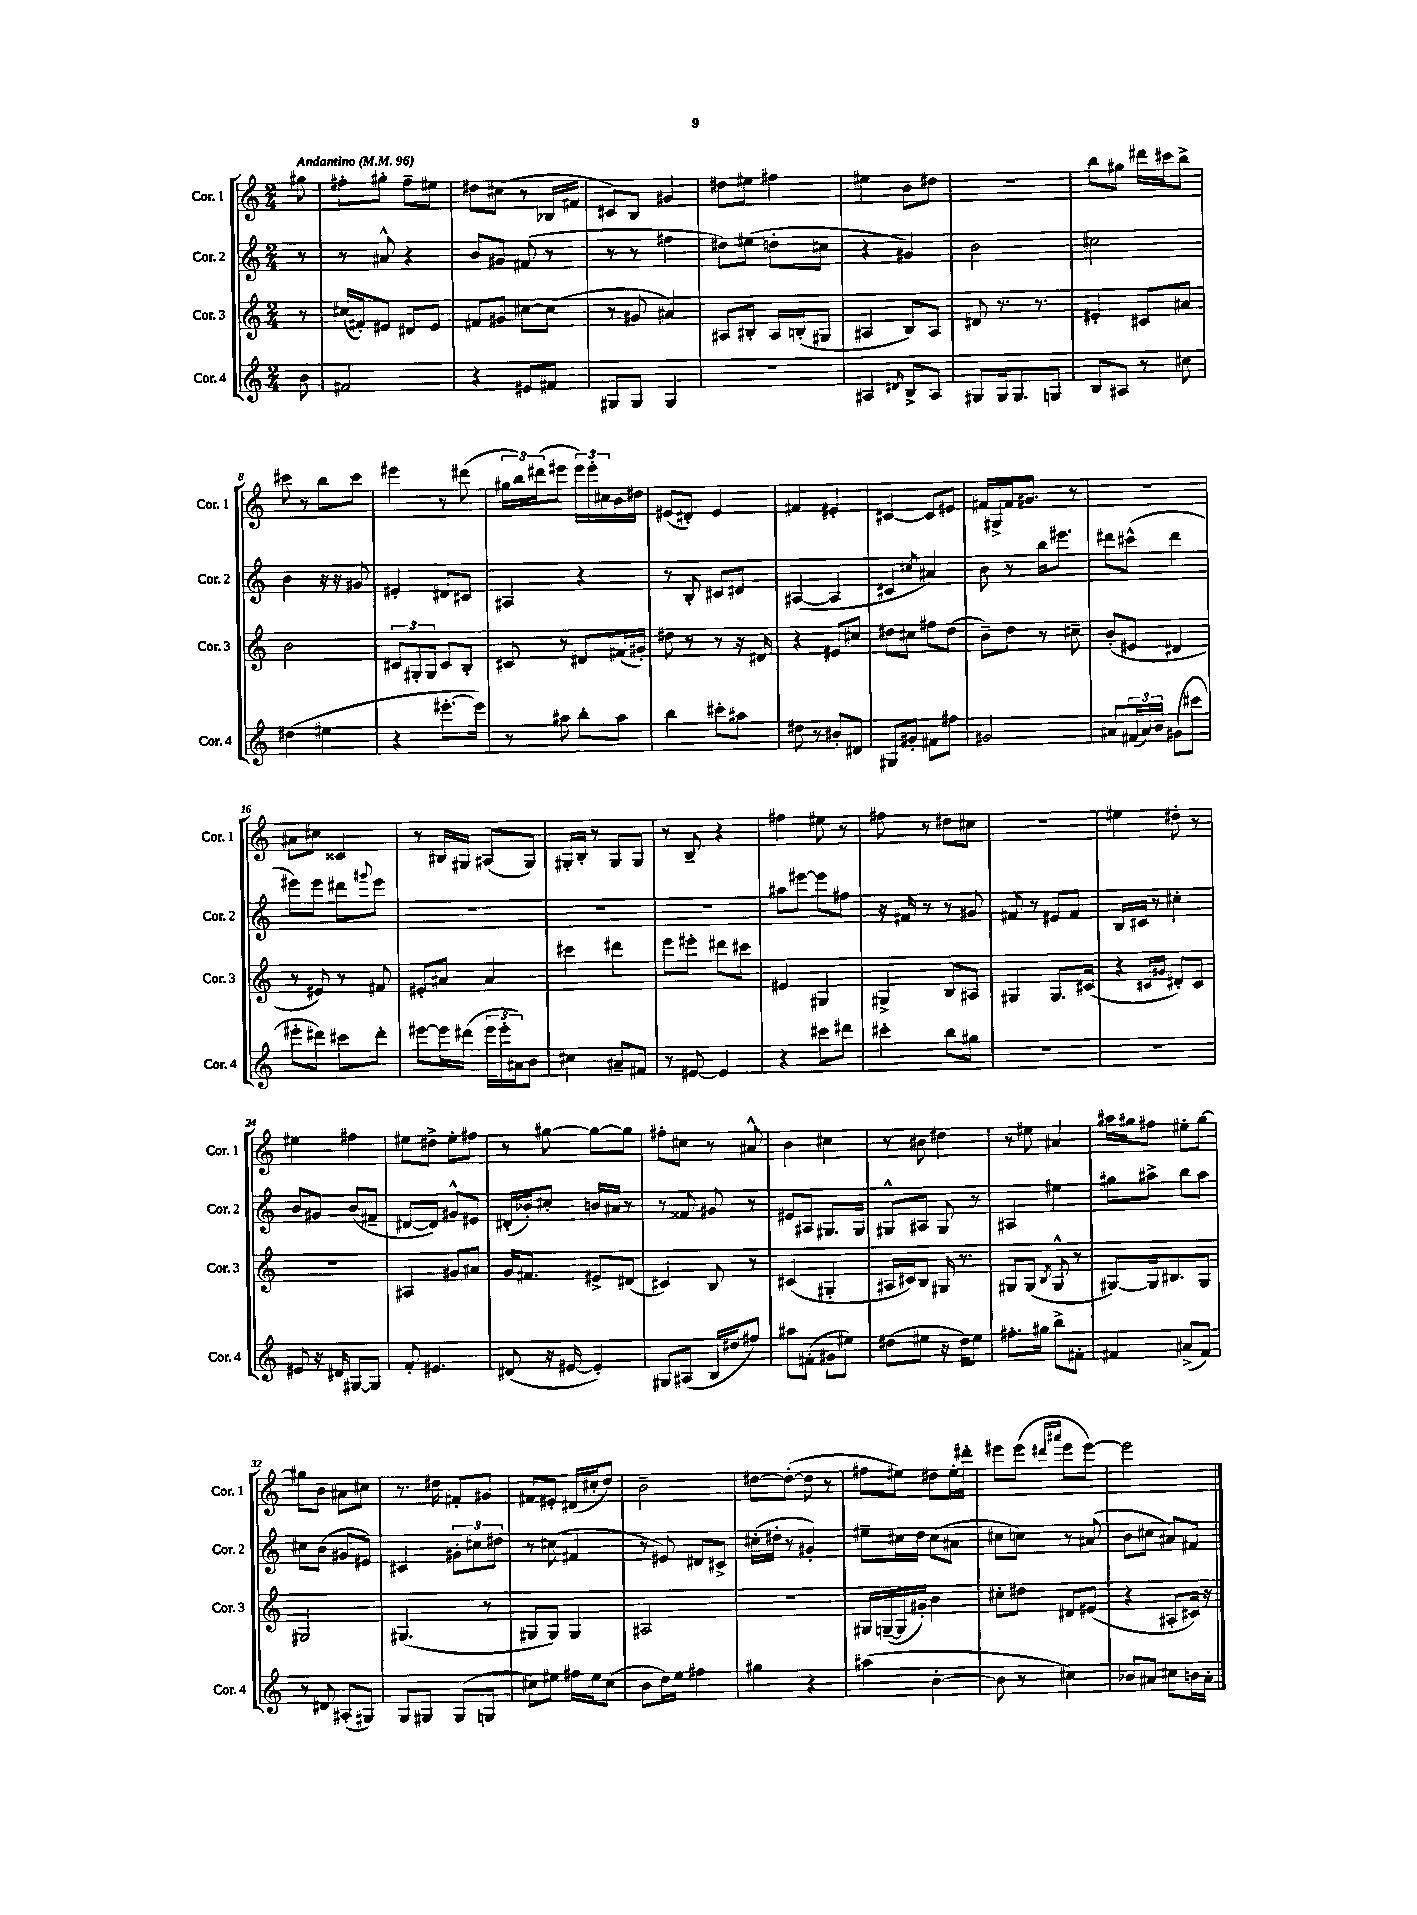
<<
\new StaffGroup <<
\new Staff = "s0" \with { instrumentName = "Cor. 1" shortInstrumentName = "Cor. 1" } {
    \clef treble \key c \major \numericTimeSignature \time 2/4 \partial 8 \tempo "Andantino" 4 = 96
    gis''8 |
    fis''8-. gis''8-. fis''8-- eis''8 |
    dis''8 cis''8( r8 bes16 fis'16 |
    cis'8) b8 gis'4 |
    dis''8 eis''8 fis''4 |
    eis''4 b'8 dis''8 |
    R2 |
    b''8 gis''8 dis'''16 cis'''16 b''8-> |
    cis'''8 r8 b''8 cis'''8 |
    eis'''4 r8 dis'''8( |
    \tuplet 3/2 { gis''16 b''16) dis'''16( } eis'''8 \tuplet 3/2 { eis'''16) eis'''16-. cis''16 } b'16 dis''16 |
    eis'8( dis'8-.) eis'4 |
    fis'4 eis'4-. |
    cis'4~ cis'8 eis'8 |
    fis'16 gis16-> fis'16 gis'8. r8 |
    R2 |
    ais'8 cis''8 cisis'4 |
    r8 bis16 gis16 ais8( gis8) |
    gis16-. b16-. r8 gis8 gis8 |
    r8 b8-- r4 |
    fis''4 eis''8 r8 |
    fis''8 r8 dis''8 cis''8 |
    R2 |
    eis''4 dis''8-. r8 |
    eis''4 fis''4 |
    eis''8 dis''8-> eis''8-. fis''8 |
    r8 gis''8~ gis''8~ gis''8 |
    fis''8-. cis''8 r8 ais'8-^ |
    b'4 cis''4 |
    r8 bis'8 dis''4 |
    r8 eis''8 ais'4 |
    ais''16 gis''16 fis''8 eis''8-. gis''8~ |
    gis''8 b'8 ais'8 cis''8 |
    r8. dis''16 fis'8-. gis'8 |
    fis'8 eis'8-. dis'16( cis''16-. d''8) |
    b'2-- |
    dis''8~ dis''8~-.( dis''8 r8 |
    fis''8 eis''8) dis''8 eis''16-. dis'''16-. |
    eis'''8 eis'''8( \grace { dis'''16 ais'''16 } eis'''8 eis'''8~) |
    eis'''2 \bar "|." |
}
\new Staff = "s1" \with { instrumentName = "Cor. 2" shortInstrumentName = "Cor. 2" } {
    \clef treble \key c \major \numericTimeSignature \time 2/4 \partial 8
    r8 |
    r8 ais'8-^ r4 |
    b'8 gis'8 fis'8( r8 |
    r8 r8 fis''4 |
    dis''8) eis''8( d''8-. cis''8 |
    r4 gis'4) |
    b'2 |
    cis''2 |
    b'4 r16 r16 gis'8 |
    eis'4-. dis'8 cis'8 |
    ais4 r4 |
    r8 b8-. cis'8 dis'8 |
    ais4~( ais4 |
    cis'4 \acciaccatura { cis''8 } ais'4) |
    b'8 r8 b''16 eis'''8. |
    dis'''8 cis'''8-^( dis'''4 |
    eis'''8) eis'''8 dis'''8 \appoggiatura { gis'''8 } eis'''8 |
    R2 |
    R2 |
    R2 |
    ais''8 eis'''8~ eis'''8 fis''8 |
    r16 fis'16 r8 r8 gis'8 |
    fis'8 r8 eis'8 fis'8 |
    b16 cis'16 r8 cis''4-. |
    b'8 gis'8 b'8( fis'8-- |
    dis'8~ dis'8) gis'8-^ eis'8 |
    dis'16-.( bes'16-.) cis''8-. b'16 ais'16 r8 |
    r8 fisis'8 gis'8 r8 |
    eis'8 ais8 gis8. gis16 |
    gis8-^ ais8 gis8 r8 |
    ais4 eis''4 |
    gis''8 ais''8-> b''8 ais''8 |
    cis''8 b'8( gis'8 eis'8) |
    cis'4 \tuplet 3/2 { gis'8-. cis''8 dis''8 } |
    r8 cis''8( fis'4 |
    r8 eis'8) dis'8 cis'8-> |
    cis''16-.( dis''16-. r8 gis'4-.) |
    eis''8-- cis''16 d''16 cis''8( ais'8 |
    cis''8 c''8) r8 ais'8( |
    b'8 cis''8 ais'8) fis'8 \bar "|." |
}
\new Staff = "s2" \with { instrumentName = "Cor. 3" shortInstrumentName = "Cor. 3" } {
    \clef treble \key c \major \numericTimeSignature \time 2/4 \partial 8
    r8 |
    cis''16( fis'16-.) eis'8 dis'8 eis'8 |
    fis'8 gis'8 cis''8~ cis''8( |
    r8 gis'8 ais'4) |
    ais8 bis8-. ais16 b16-.( gis8 |
    ais4 b8) ais8 |
    dis'8 r8. r8. |
    eis'4-. cis'8 ais'8 |
    b'2 |
    \tuplet 3/2 { cis'8 gis8-. gis8 } cis'8 b8-. |
    cis'8 r8 dis'8 fis'16( gis'16-.) |
    dis''8 r8 r8 r16 dis'16 |
    r4 eis'8 cis''8 |
    dis''8 cis''8 fis''8 dis''8( |
    b'8--) d''8 r8 cis''8-- |
    b'8-.( eis'8 dis'4 |
    r8 eis'8) r8 fis'8 |
    eis'8-. ais'8 ais'4 |
    cis'''4 dis'''4 |
    e'''8 eis'''8-. dis'''8 cis'''8 |
    eis'4 gis4 |
    gis4-> b8 ais8 |
    gis4 gis8. cis'16( |
    r4 \grace { cis'16 gis'16 } dis'8-.) cis'8 |
    R2 |
    ais4 gis'8 ais'8 |
    g'16 fis'8. eis'8-> dis'8( |
    cis'4) b8 r8 |
    cis'4( gis4-. |
    ais16 cis'16) b8 gis16 r8. |
    gis8 gis8( \acciaccatura { b8 } gis8-^ r8 |
    gis8~) gis16 bis8. gis8 |
    gis2 |
    gis4.( r8 |
    gis8 gis8) gis4 |
    ais2 |
    r2 |
    gis16 g16~--( g16 gis'16-.) b'4 |
    cis''8-. dis''8 dis'8 eis'8( |
    r4 ais8-. cis'16) r16 \bar "|." |
}
\new Staff = "s3" \with { instrumentName = "Cor. 4" shortInstrumentName = "Cor. 4" } {
    \clef treble \key c \major \numericTimeSignature \time 2/4 \partial 8
    b'8 |
    fis'2 |
    r4 eis'8 fis'8 |
    gis8 gis8 gis4 |
    R2 |
    ais4 \grace { dis'16 } b8-> ais8 |
    gis8 gis16 gis8. g8 |
    b8 ais8 r8 cis''8 |
    dis''4( eis''4 |
    r4 eis'''8.~-. eis'''16) |
    r8 ais''8 b''8-. ais''8 |
    b''4 cis'''8-. ais''8 |
    dis''8 r8 bis'8-. dis'8 |
    gis8 gis'8-. fis'8 fis''8 |
    gis'2 |
    ais'8 \tuplet 3/2 { fis'16( ais'16) b'16 } gis'8( cis'''8 |
    eis'''8-. dis'''8) cis'''8 dis'''8-. |
    eis'''8~ eis'''16 dis'''16( \tuplet 3/2 { eis'''16 eis'''16-. ais'16) } b'8 |
    cis''4 ais'8-- fis'8 |
    r8 eis'8~ eis'4 |
    r4 cis'''8 dis'''8 |
    cis'''4-. b''8 gis''8 |
    R2 |
    R2 |
    eis'8 r16 dis'16 gis8~ gis8 |
    f'8-. eis'4. |
    dis'8( r16 eis'16~ eis'4-.) |
    gis8 ais8( b16 dis''16 fis''8) |
    ais''8 fis'8-.( gis'8 eis''8) |
    dis''8( eis''8 r16 dis''16) eis''8 |
    fis''8.-. gis''16 b''8-> fis'8-. |
    fis'4 ais'8->( fis'8) |
    r8 dis'8 ais8-.( gis8) |
    g8 gis8 gis8( g8 |
    cis''8) eis''8 fis''16 eis''16 cis''8( |
    b'8 d''16) e''16 fis''4 |
    gis''4 r4 |
    ais''4( b'4~-. |
    b'8 r8 cis''4) |
    bes'8 ais'8 cis''8 b'16 ais'16-. \bar "|." |
}
>>
>>
